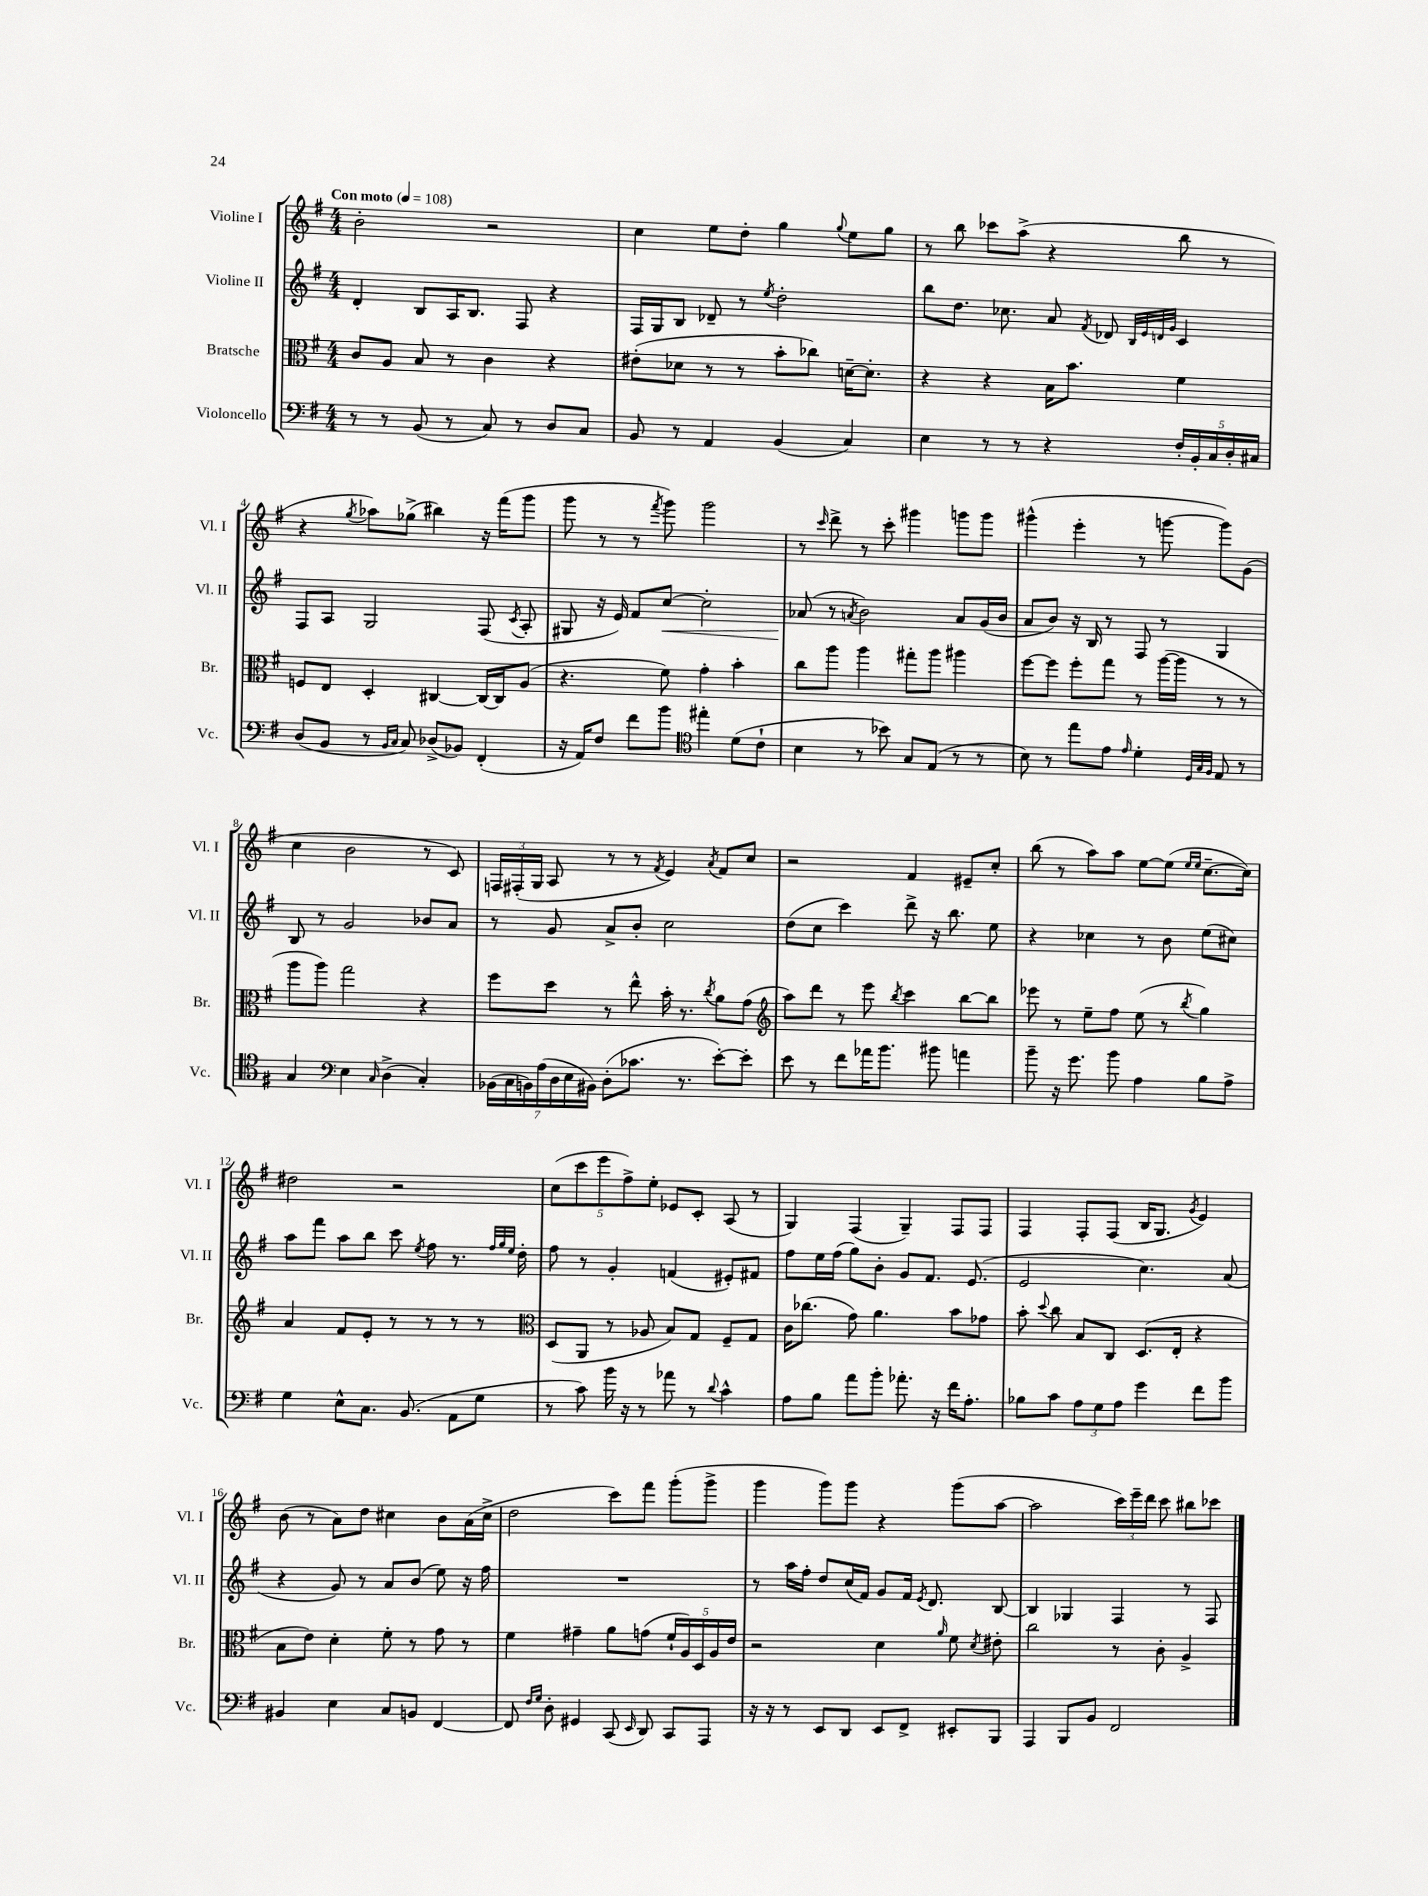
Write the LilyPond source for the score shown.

<<
\new StaffGroup <<
\new Staff = "s0" \with { instrumentName = "Violine I" shortInstrumentName = "Vl. I" } {
    \clef treble \key g \major \numericTimeSignature \time 4/4 \tempo "Con moto" 4 = 108
    \autoBeamOff b'2-. r2 |
    c''4 e''8[ d''8]-. g''4 \appoggiatura { g''8 } e''8[ g''8] |
    r8 b''8 ces'''8[ a''8]->( r4 b''8 r8 |
    r4 \acciaccatura { g''8 } aes''8[) ges''8]->( bis''4) r16 fis'''16[( g'''8] |
    g'''8 r8 r8 \acciaccatura { fis'''8 } g'''8) g'''2 |
    r8 \grace { c'''16 } d'''8-> r8 c'''8-. gis'''4 g'''8[ g'''8] |
    gis'''4-^( e'''4-. r8 g'''8~ g'''8[) g'8]( |
    c''4 b'2 r8 c'8) |
    \tuplet 3/2 { f16[ fis16-.( g16] } a8 r8 r8 \acciaccatura { fis'8 } e'4) \acciaccatura { a'8 } fis'8[ c''8] |
    r2 fis'4 eis'8[-- c''8]-. |
    b''8( r8 a''8[) a''8] e''8[~ e''8]( \grace { e''16[ e''16] } c''8.[~-- c''16]) |
    dis''2 r2 |
    \tuplet 5/4 { c''8[( c'''8 e'''8 fis''8->) e''8]-. } ees'8[ c'8]-. a8( r8 |
    g4) fis4( g4--) fis8[ fis8] |
    fis4 fis8[-. fis8]( b16[ g8.] \acciaccatura { g'8 } e'4) |
    b'8( r8 a'8[) d''8] cis''4 b'8[ a'16( cis''16]-> |
    d''2 c'''8[) fis'''8] g'''8[-.( g'''8]-> |
    g'''4 g'''8[) g'''8] r4 g'''8[( a''8]~ |
    a''2 \tuplet 3/2 { c'''16[) e'''16-- d'''16] } c'''8 bis''8[ ces'''8] \bar "|." |
}
\new Staff = "s1" \with { instrumentName = "Violine II" shortInstrumentName = "Vl. II" } {
    \clef treble \key g \major \numericTimeSignature \time 4/4
    \autoBeamOff d'4-. b8[ a16 b8.] fis8 r4 |
    fis16[ g16 b8] des'8-- r8 \acciaccatura { e''8 } d''2-. |
    b''8[ d''8.] ces''8. a'8 \acciaccatura { fis'8 } des'8 \grace { b32[ e'32 d'32 g'32] } c'4 |
    fis8[ a8] g2 fis8( \acciaccatura { c'8 } a8-. |
    gis8 r16 e'16) fis'8[ c''8]~\< c''2-. |
    aes'8\!( r8 \acciaccatura { a'8 } b'2) a'8[ g'16( b'16] |
    a'8[ b'8]) r16 b16 r8 fis8 r8 g4 |
    b8 r8 g'2 bes'8[ a'8] |
    r8 g'8 a'8[-> b'8]-. c''2 |
    d''8[( c''8] c'''4) d'''8-> r16 b''8. e''8 |
    r4 ces''4 r8 b'8 e''8[( cis''8]) |
    a''8[ fis'''8] a''8[ b''8] c'''8 \acciaccatura { e''8 } fis''8 r8. \grace { fis''32[ g''32 e''32] } d''16-. |
    fis''8 r8 g'4-. f'4( eis'8[-.) fis'8] |
    fis''8[ e''16 fis''16]( g''8[) b'8]-. g'8[ fis'8.] e'8.( |
    e'2 c''4.) a'8( |
    r4 g'8) r8 a'8[ b'8]( e''8) r16 fis''16 |
    R1 |
    r8 a''16[ fis''16]-. d''8[ c''16( fis'16]) g'8[ fis'16] \acciaccatura { e'8 } d'8. b8~ |
    b4 ges4 fis4 r8 fis8 \bar "|." |
}
\new Staff = "s2" \with { instrumentName = "Bratsche" shortInstrumentName = "Br." } {
    \clef alto \key g \major \numericTimeSignature \time 4/4
    \autoBeamOff c'8[ a8] b8 r8 c'4 r4 |
    eis'8[-.( des'8] r8 r8 b'8[-. ces''8]) d'16[~-- d'8.]-. |
    r4 r4 b16[ b'8.] fis'4 |
    f8[ e8] d4-. cis4~ cis16[~ cis16 a8]( |
    r4. fis'8) g'4-. b'4-. |
    c''8[ a''8] a''4 gis''8[-. a''8] ais''4 |
    fis''8[~ fis''8] fis''8[-. g''8] r8 a''16[~( a''16] r8 r8 |
    a''8[ a''8]) g''2 r4 |
    fis''8[ d''8] r8 e''8-^ b'16-. r8. \acciaccatura { c''8 } a'8[ g'8]( |
    \clef treble a''8[) d'''8] r8 e'''8 \acciaccatura { b''8 } c'''4 b''8[~ b''8] |
    ees'''8 r8 e''8[-- fis''8] e''8( r8 \acciaccatura { b''8 } g''4) |
    a'4 fis'8[ e'8]-. r8 r8 r8 r8 |
    \clef alto d8[( a,8] r8 aes8 b8[) g8] fis8[-- g8] |
    c'16[ ces''8.]( g'8) a'4. b'8[ ges'8] |
    b'8-. \appoggiatura { d''8 } c''8 b8[ c8] d8.[( e16]-. r4 |
    b8[ e'8]) d'4-. fis'8-. r8 g'8 r8 |
    fis'4 gis'4-- a'8[ g'8]( \tuplet 5/4 { fis'16[-! a16) d16 a16 e'16] } |
    r2 d'4 \grace { a'16 } fis'8 \acciaccatura { d'8 } eis'8-. |
    c''2 r8 c'8-. a4-> \bar "|." |
}
\new Staff = "s3" \with { instrumentName = "Violoncello" shortInstrumentName = "Vc." } {
    \clef bass \key g \major \numericTimeSignature \time 4/4
    \autoBeamOff r8 r8 b,8( r8 c8) r8 d8[ c8] |
    b,8 r8 a,4 b,4( c4) |
    e4 r8 r8 r4 \tuplet 5/4 { fis16[-. b,16-. c16 d16-. cis16] } |
    d8[( b,8] r8 \grace { b,16[ c16] } c8) des8[->( bes,8]) fis,4-.( |
    r16 a,16[) fis8] fis'8[ b'8] \clef tenor eis''4-. d'8[( c'8]-! |
    b4 r8 bes'8) g8[ e8]( r8 r8 |
    b8) r8 e''8[ e'8] \grace { e'16 } d'4-. \grace { d32[ g32 fis32] } e8 r8 |
    g4 \clef bass e4 \grace { c16 } d4->( c4-.) |
    \tuplet 7/4 { bes,16[( c16 b,16) a16( d16 e16 bis,16]) } d8[-.( ces'8.] r8. e'8[~-.) e'8]-. |
    e'8 r8 fis'8[ aes'16 b'8.] bis'8 a'4 |
    b'8-- r16 g'8. b'8 a4 b8[ a8]-> |
    g4 e8[-^ c8.] b,8.( a,8[ g8] |
    r8 c'8) b'16 r16 r8 aes'8 r8 \appoggiatura { d'8 } c'4-^ |
    a8[ b8] a'8[ b'8]-. aes'8.-. r16 fis'16[ a8.]-. |
    bes8[ c'8] \tuplet 3/2 { a8[ g8 a8] } g'4 fis'8[ b'8] |
    bis,4 e4 c8[ b,8] fis,4~ |
    fis,8 \grace { fis16[ g16] } d8-. gis,4 c,8( \grace { e,16 } d,8) c,8[ a,,8] |
    r16 r16 r8 e,8[ d,8] e,8[ fis,8]-> eis,8[-. b,,8] |
    a,,4 b,,8[ b,8] fis,2 \bar "|." |
}
>>
>>
